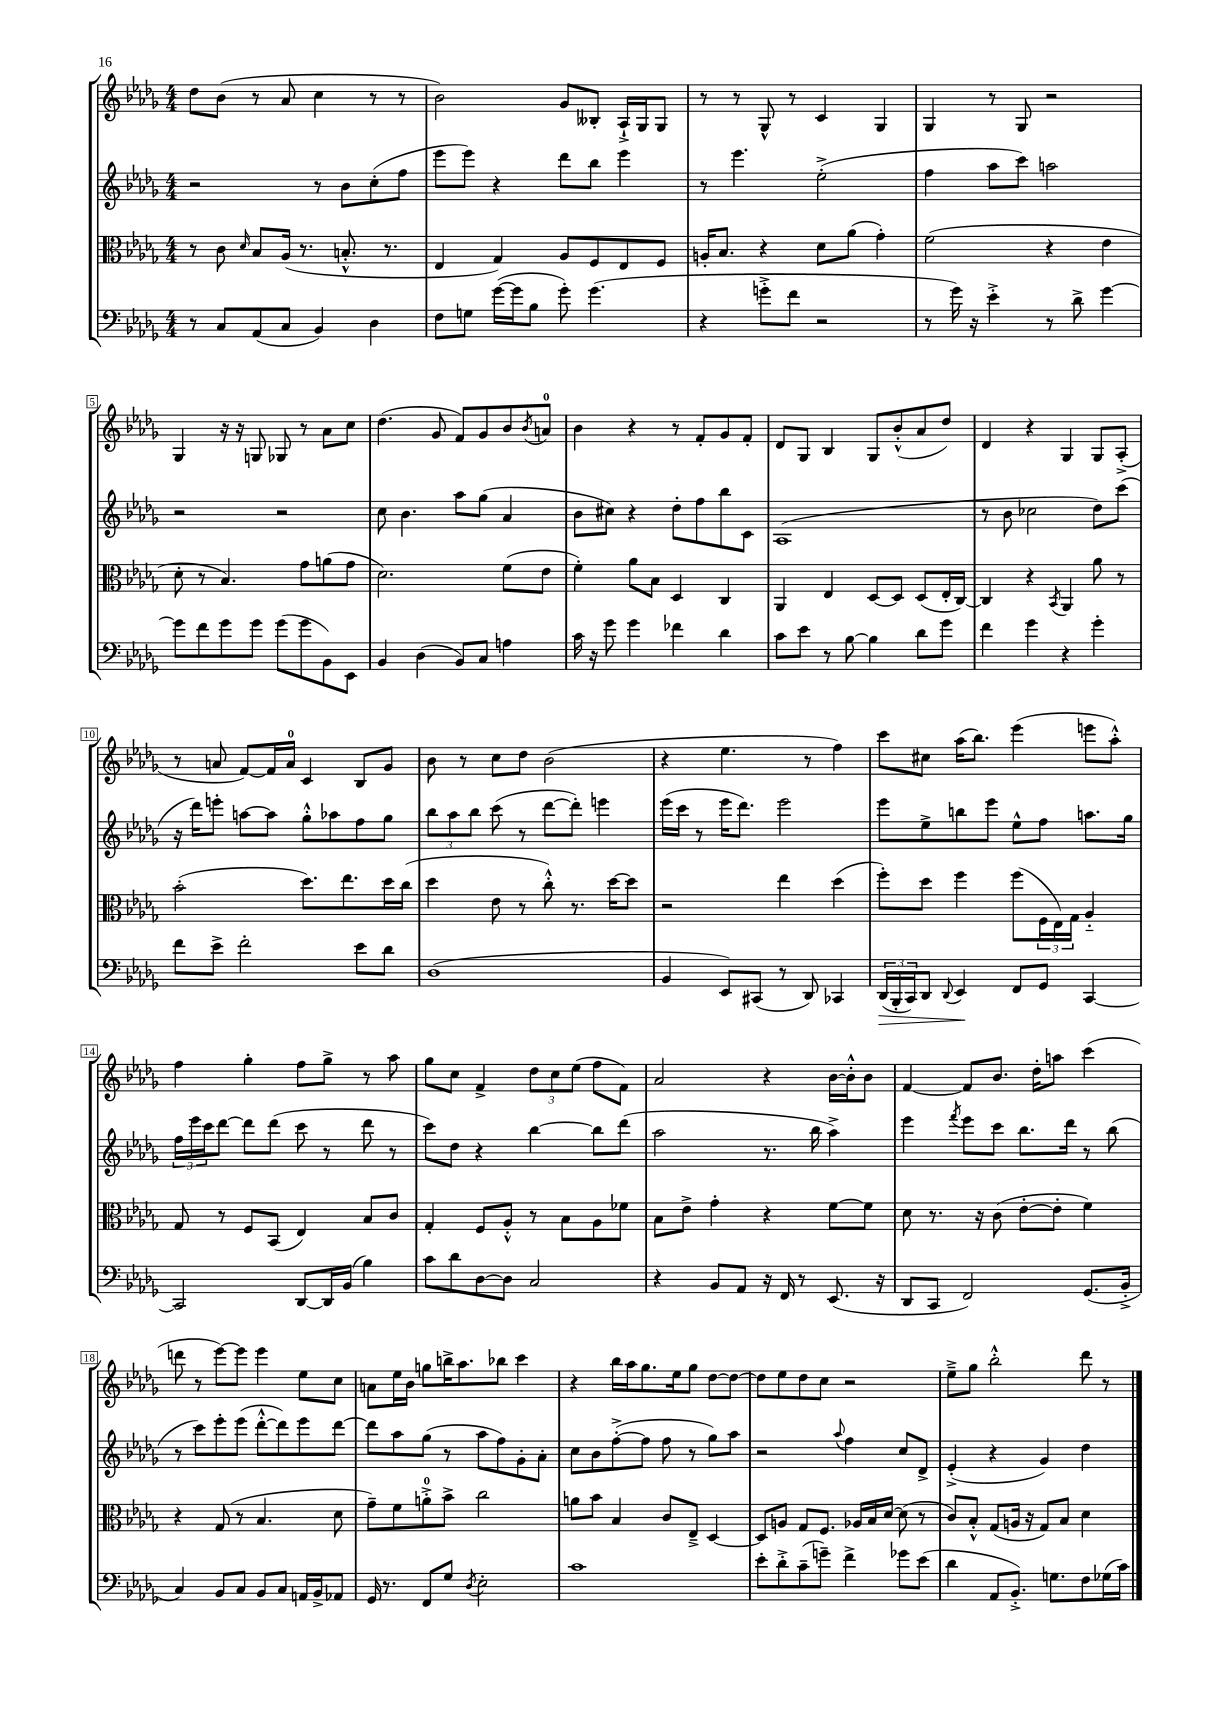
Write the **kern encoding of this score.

**kern	**kern	**kern	**kern
*staff4	*staff3	*staff2	*staff1
*clefF4	*clefC3	*clefG2	*clefG2
*k[b-e-a-d-g-]	*k[b-e-a-d-g-]	*k[b-e-a-d-g-]	*k[b-e-a-d-g-]
*M4/4	*M4/4	*M4/4	*M4/4
8r	8r	2r	8dd-\L
8C/L	8c\	.	(8b-\J
.	16qqd-/	.	.
(8AA-/	8B-/L	.	8r
8C/J	(16A-/Jk	.	8a-/
.	8.r	.	.
4BB-/)	.	8r	4cc\
.	8.B'^^/	8b-\L	.
4D-\	.	(8cc'\	8r
.	8.r	.	.
.	.	8ff\J	8r
=	=	=	=
8F\L	4E-/	8eee-\L	2b-\)
8G\J	.	8eee-\J)	.
([16g-\LL	4G-/)	4r	.
16g-\]J	.	.	.
8B-\J	.	.	.
8g-'\)	8A-/L	8ddd-\L	8g-/L
(4.g-\	8F/	8bb-\J	8B--'/J
.	8E-/	4eee-\	16A-`^/LL
.	.	.	16G-/J
.	8F/J	.	8G-/J
=	=	=	=
4r	16A'/LK	8r	8r
.	8.B-/J	.	.
.	.	4.eee-\	8r
8g'^\L	4r	.	8G-^^/
8f\J	.	.	8r
2r	8d-\L	(2ee-'^\	4c/
.	(8a-\J	.	.
.	4g-'\)	.	4G-/
=	=	=	=
8r	(2f\	4ff\	4G-/
16g-\)	.	.	.
16r	.	.	.
4e-'^\	.	8aa-\L	8r
.	.	8ccc\J)	8G-/
8r	4r	2aa\	2r
8d-^\	.	.	.
[4g-\	4e-\	.	.
=	=	=	=
8g-\]L	8d-'\	2r	4G-/
8f\	8r	.	.
8g-\	4.B-/)	.	16r
.	.	.	16r
8g-\J	.	.	8G/
(8g-\L	.	2r	8G-/
8g-\	8g-\L	.	8r
8BB-\)	(8a\	.	8a-\L
8EE-\J	8g-\J	.	8cc\J
=	=	=	=
4BB-/	2.d-\)	8cc\	(4.dd-\
.	.	4.b-\	.
(4D-\	.	.	.
.	.	.	8g-/
8BB-/L)	.	8aa-\L	8f/L)
8C/J	.	(8gg-\J	8g-/
4A\	(8f\L	4a-/	8b-/
.	.	.	8qb-/
.	8e-\J	.	8a/J
=	=	=	=
16c\	4f'\)	8b-\L	4b-\
16r	.	.	.
8g-\	.	8cc#\J)	.
4g-\	8a-\L	4r	4r
.	8B-\J	.	.
4f-\	4D-/	8dd-'\L	8r
.	.	8ff\	8f'/L
4d-\	4C/	8bb-\	8g-/
.	.	8c\J	8f'/J
=	=	=	=
8c\L	4AA-/	(1A-	8d-/L
8e-\J	.	.	8G-/J
8r	4E-/	.	4B-/
[8B-\	.	.	.
4B-\]	[8D-/L	.	8G-/L
.	8D-/]J	.	(8b-'^^/
8d-\L	(8D-/L	.	8a-/
8g-\J	16E-'/L	.	8dd-/J)
.	[16C/JJ)	.	.
=	=	=	=
4f\	4C/]	8r	4d-/
.	.	8b-\	.
4g-\	4r	2cc-\	4r
.	8qBB-/	.	.
4r	4AA-/	.	4G-/
4g-'\	8a-\	8dd-\L)	8G-/L
.	8r	(8ccc\J	(8A-'^/J
=	=	=	=
8f\L	(2b-'\	16r	8r
.	.	16ddd-\LK)	.
8e-^\J	.	8eee'\J	8a/
2f'\	.	[8aa\L	[8f/L)
.	.	8aa\]J	16f/]L
.	.	.	16a/JJ
.	8.dd-\L)	8gg-'^^\L	4c/
.	.	8aa-\	.
.	8.ee-\	.	.
8e-\L	.	8ff\	8B-/L
8d-\J	16dd-\L	8gg-\J	8g-/J
.	(16cc\JJ	.	.
=	=	=	=
(1D-	4dd-\	12bb-\L	8b-\
.	.	12aa-\	.
.	.	.	8r
.	.	12bb-\J	.
.	8e-\	(8ccc\	8cc\L
.	8r	8r	8dd-\J
.	8cc'^^\)	[8ddd-\L	(2b-\
.	8.r	8ddd-'\]J)	.
.	.	4eee\	.
.	[16dd-\LK	.	.
.	8dd-\]J	.	.
=	=	=	=
4BB-/	2r	(16eee-\LL	4r
.	.	16ccc\JJ	.
.	.	8r	.
8EE-/L)	.	16eee-\LK	4.ee-\
.	.	8.ddd-\J)	.
(8CC#/J	.	.	.
8r	4ee-\	2eee-\	.
8DD-/)	.	.	8r
4CC-/	(4dd-\	.	4ff\)
=	=	=	=
(24DD-/LL	8ff'\L)	8eee-\L	8ccc\L
24BBB-'/	.	.	.
24CC/J)	.	.	.
8DD-/J	8dd-\J	8ee-^\	8cc#\J
8qqDD-/	.	.	.
4EE-/	4ff\	8bb\	(16aa-\LK
.	.	.	8.bb-\J)
.	.	8eee-\J	.
8FF/L	(8ff\L	8ee-^^\L	(4eee-\
8GG-/J	24F\L	8ff\J	.
.	24E-\)	.	.
.	24G-\JJ	.	.
[4CC/	4A-'~/	8.aa\L	8eee\L
.	.	.	8aa-'^^\J)
.	.	16gg-\Jk	.
=	=	=	=
2CC/]	8G-/	24ff\LL	4ff\
.	.	24eee-\	.
.	.	24ccc\J	.
.	8r	[8ddd-\J	.
.	8F/L	8ddd-\]L	4gg-'\
.	(8BB-/J	(8ddd-\J	.
[8DD-/L	4E-/)	8ccc\	8ff\L
16DD-/]L	.	8r	8gg-^\J
(16BB-/JJ	.	.	.
4B-\)	8B-/L	8ddd-\	8r
.	8c/J	8r	8aa-\
=	=	=	=
8c\L	4G-'/	8ccc\L)	8gg-\L
8d-\	.	8dd-\J	8cc\J
[8D-\	8F/L	4r	4f^/
8D-\]J	8A-'^^/J	.	.
2C/	8r	[4bb-\	12dd-\L
.	.	.	12cc\
.	8B-\L	.	.
.	.	.	(12ee-\J
.	8A-\	8bb-\]L	8ff\L
.	8f-\J	(8ddd-\J	8f\J)
=	=	=	=
4r	8B-\L	2aa-\	2a-/
.	8e-^\J	.	.
8BB-/L	4g-'\	.	.
8AA-/J	.	.	.
16r	4r	8.r	4r
16FF/	.	.	.
8r	.	.	.
.	.	16bb-\	.
(8.EE-/	[8f\L	4aa-^\)	[16b-\LL
.	.	.	16b-'^^\]J
.	8f\]J	.	8b-\J
16r	.	.	.
=	=	=	=
8DD-/L	8d-\	4eee-\	[4f/
8CC/J	8.r	.	.
.	.	8qfff/	.
2FF/)	.	8eee-\L	8f/]L
.	16r	.	.
.	(8c\	8ccc\J	8.b-/J
.	[8e-'\L	8.bb-\L	.
.	.	.	16dd-'\LK
.	8e-'\]J	.	8aa\J
.	.	16ddd-\Jk	.
(8.GG-/L	4f\)	8r	(4ccc\
.	.	(8bb-\	.
16BB-'^/Jk	.	.	.
=	=	=	=
4C/)	4r	8r	8ddd\
.	.	8ccc\L)	8r
8BB-/L	(8G-/	8eee-'\	[8eee-\L)
8C/J	8r	(8eee-\J	8eee-\]J
8BB-/L	4.B-/	[8ddd-'^^\L	4eee-\
8C/J	.	8ddd-\])	.
16AA/LL	.	8eee-\	8ee-\L
16BB-^/J	.	.	.
8AA-/J	8d-\	[8ddd-\J	8cc\J
=	=	=	=
16GG-/	8g-~\L)	8ddd-\]L	8a\L
8.r	.	.	.
.	8f\	8aa-\	16ee-\L
.	.	.	16b-\JJ
8FF/L	8a'^\	(8gg-\J	8gg\L
8G-/J	8b-^\J	8r	16bb^\K
.	.	.	8.aa-\
8qD-/	.	.	.
2E-'\	2cc\	8aa-\L	.
.	.	8ff\)	8bb-\J
.	.	8g-'\	4ccc\
.	.	8a-'\J	.
=	=	=	=
1c	8a\L	8cc\L	4r
.	8b-\J	8b-\	.
.	4B-/	([8ff'^\	16bb-\LL
.	.	.	16aa-\J
.	.	8ff\]J	8.gg-\
.	8c/L	8ff\	.
.	.	.	16ee-\k
.	8E-~^/J	8r	8gg-\J
.	[4D-/	8gg-\L)	[8dd-\L
.	.	8aa-\J	8dd-\_J
=	=	=	=
8e-'\L	8D-/]L	2r	8dd-\]L
8d-'^\	8A/J	.	8ee-\
(8c~\	8G-/L	.	8dd-\
8g~\J)	8.F/J	.	8cc\J
.	.	8qqaa-/	.
4f^\	.	4ff\	2r
.	16A-/LL	.	.
.	16B-/	.	.
.	[16d-/JJ	.	.
8g-\L	(8d-\]	8cc/L	.
(8e-\J	8r	8d-^/J	.
=	=	=	=
4d-\	8c/L)	(4e-'^/	8ee-~^\L
.	8B-'^^/J	.	8gg-\J
8AA-/L	(8G-/L	4r	2bb-'^^\
8.BB-'^/J)	16A/Jk	.	.
.	16r	.	.
.	8G-/L)	4g-/)	.
8.G\L	.	.	.
.	8B-/J	.	.
8F\	4d-\	4dd-\	8ddd-\
(16G-\L	.	.	8r
16c\JJ)	.	.	.
==	==	==	==
*-	*-	*-	*-
